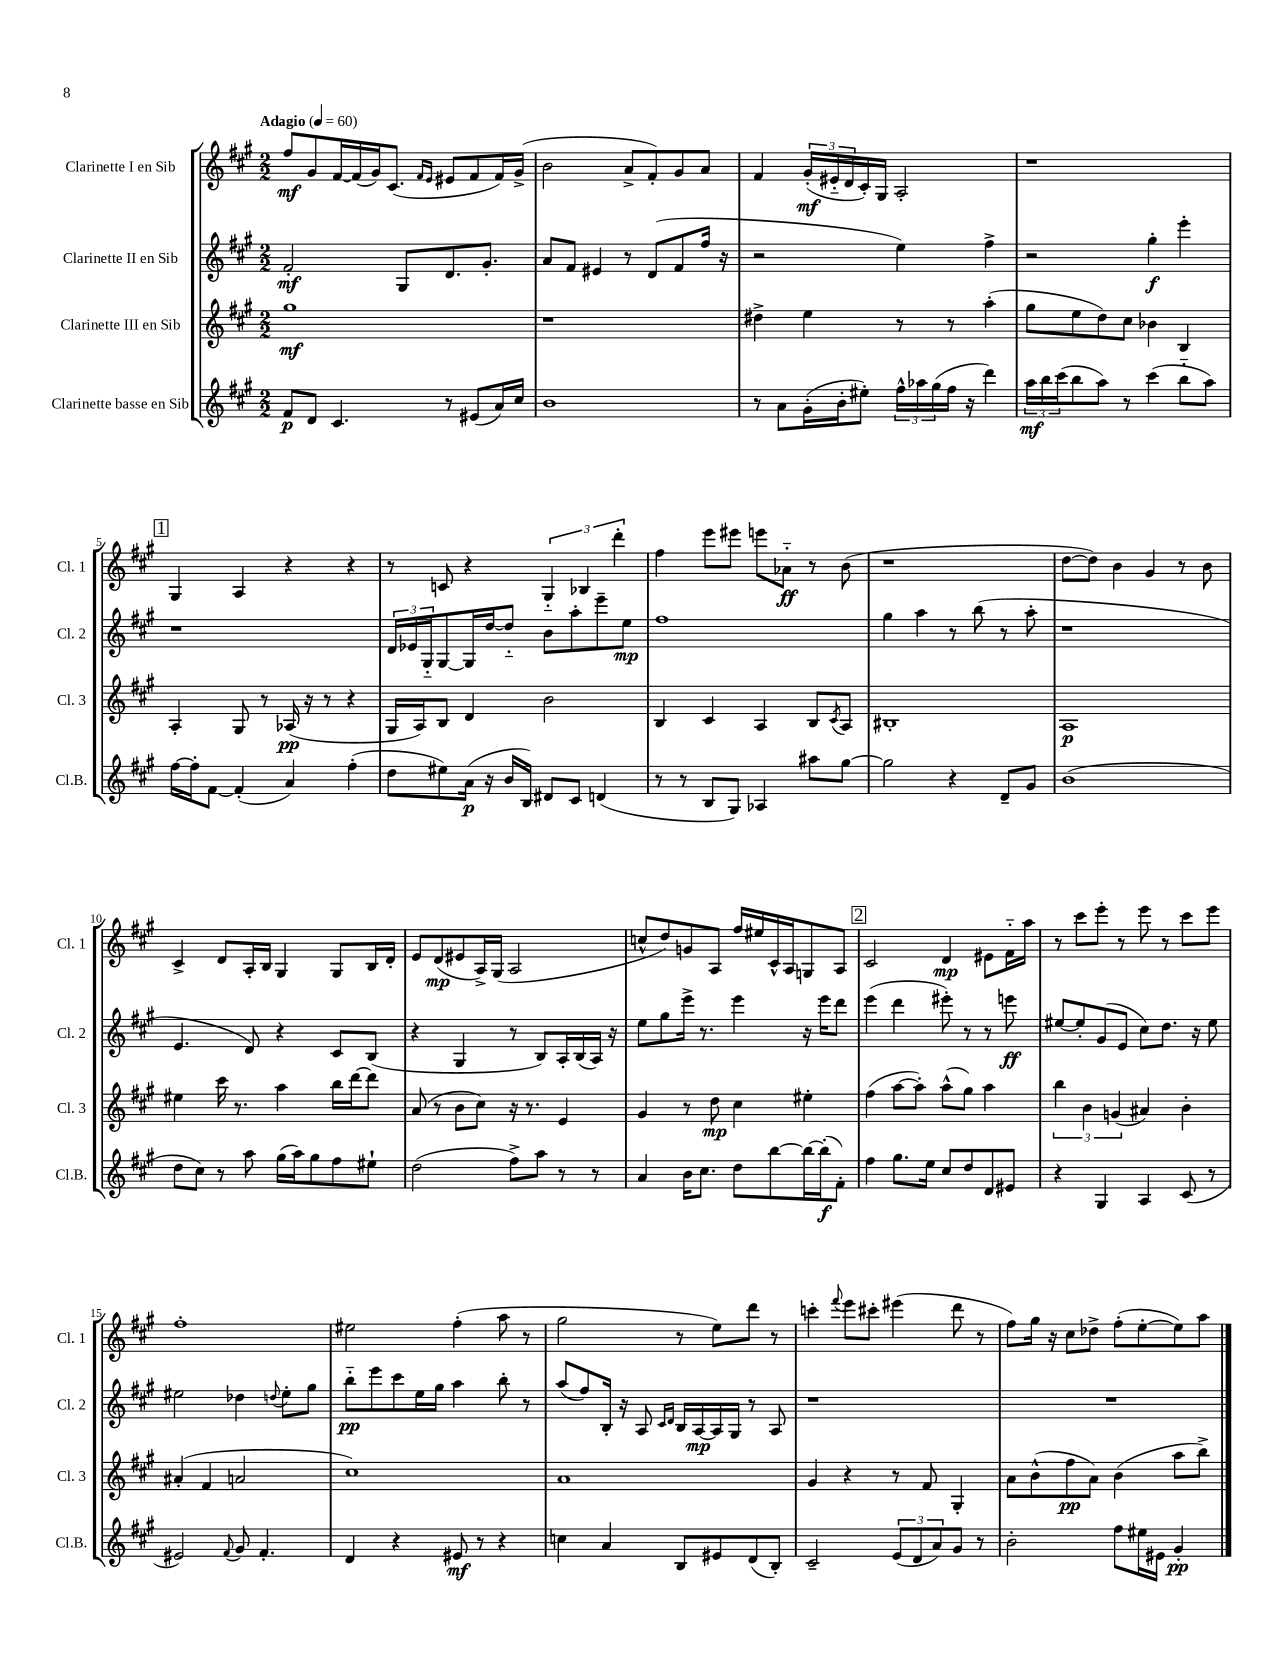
<<
\new StaffGroup <<
\new Staff = "s0" \with { instrumentName = "Clarinette I en Sib" shortInstrumentName = "Cl. 1" } {
    \clef treble \key a \major \numericTimeSignature \time 2/2 \tempo "Adagio" 4 = 60
    fis''8\mf gis'8 fis'16~ fis'16( gis'16) cis'8.( \grace { fis'16 e'16 } eis'8 fis'8 fis'16) gis'16->( |
    b'2 a'8-> fis'8-.) gis'8 a'8 |
    fis'4 \tuplet 3/2 { gis'16-.\mf( eis'16-_ d'16 } cis'16-.) gis16 a2-. |
    r1 |
    \mark \markup { \box "1" } gis4 a4 r4 r4 |
    r8 c'8 r4 \tuplet 3/2 { gis4-_ bes4 d'''4-. } |
    fis''4 e'''8 eis'''8 e'''8 aes'8-_\ff r8 b'8( |
    r1 |
    d''8~ d''8) b'4 gis'4 r8 b'8 |
    cis'4-> d'8 a16-. b16 gis4 gis8 b16 d'16-. |
    e'8 d'8\mp( eis'8 a16->) gis16( a2 |
    c''8-^ d''8) g'8 a8 fis''16 eis''16 cis'16-^ a16 g8 a8 |
    \mark \markup { \box "2" } cis'2 d'4\mp eis'8 fis'16-_ a''16 |
    r8 cis'''8 e'''8-. r8 e'''8 r8 cis'''8 e'''8 |
    fis''1-. |
    eis''2 fis''4-.( a''8 r8 |
    gis''2 r8 e''8) d'''8 r8 |
    c'''4-. \appoggiatura { fis'''8 } e'''8 cis'''8-. eis'''4( d'''8 r8 |
    fis''8) gis''16 r16 cis''8 des''8-> fis''8-.( e''8~-. e''8) a''8 \bar "|." |
}
\new Staff = "s1" \with { instrumentName = "Clarinette II en Sib" shortInstrumentName = "Cl. 2" } {
    \clef treble \key a \major \numericTimeSignature \time 2/2
    fis'2-.\mf gis8 d'8. gis'8.-. |
    a'8 fis'8 eis'4 r8 d'8( fis'8 fis''16 r16 |
    r2 e''4) fis''4-> |
    r2 gis''4-.\f e'''4-. |
    \mark \markup { \box "1" } r1 |
    \tuplet 3/2 { d'16 ees'16 gis16-_ } gis8~ gis16 d''16~ d''8-_ b'8 a''8-. e'''8-- e''8\mp |
    fis''1 |
    gis''4 a''4 r8 b''8( r8 a''8-. |
    r1 |
    e'4. d'8) r4 cis'8 b8( |
    r4 gis4 r8 b8) a16-. b16( a16) r16 |
    e''8 gis''8 e'''16-> r8. e'''4 r16 e'''16 d'''8 |
    \mark \markup { \box "2" } e'''4( d'''4 eis'''8-.) r8 r8 e'''8\ff |
    eis''8~ eis''8-. gis'8( e'8 cis''8) d''8. r16 eis''8 |
    eis''2 des''4 \appoggiatura { d''8 } eis''8-. gis''8 |
    b''8-_\pp e'''8 cis'''8 e''16 gis''16 a''4 b''8-. r8 |
    a''8( fis''8) b16-. r16 a8 \grace { cis'16 d'16 } b16 a16~\mp a16 gis16 r8 a8 |
    r1 |
    R1 \bar "|." |
}
\new Staff = "s2" \with { instrumentName = "Clarinette III en Sib" shortInstrumentName = "Cl. 3" } {
    \clef treble \key a \major \numericTimeSignature \time 2/2
    gis''1\mf |
    r1 |
    dis''4-> e''4 r8 r8 a''4-.( |
    gis''8 e''8 d''8) cis''8 bes'4 b4 |
    \mark \markup { \box "1" } a4-. gis8 r8 aes16\pp( r16 r8 r4 |
    gis16 a16) b8 d'4 b'2 |
    b4 cis'4 a4 b8 \acciaccatura { cis'8 } a8 |
    bis1-. |
    a1\p |
    eis''4 cis'''16 r8. a''4 b''16 d'''16~ d'''8 |
    a'8( r8 b'8 cis''8) r16 r8. e'4 |
    gis'4 r8 d''8\mp cis''4 eis''4-. |
    \mark \markup { \box "2" } fis''4( a''8~ a''8-.) a''8-^( gis''8) a''4 |
    \tuplet 3/2 { b''4 b'4 g'4( } ais'4) b'4-. |
    ais'4-.( fis'4 a'2 |
    cis''1) |
    a'1 |
    gis'4 r4 r8 fis'8 gis4-. |
    a'8 b'8-^( fis''8\pp a'8) b'4( a''8 b''8->) \bar "|." |
}
\new Staff = "s3" \with { instrumentName = "Clarinette basse en Sib" shortInstrumentName = "Cl.B." } {
    \clef treble \key a \major \numericTimeSignature \time 2/2
    fis'8\p d'8 cis'4. r8 eis'8( a'16) cis''16 |
    b'1 |
    r8 a'8 gis'16-.( b'16-. eis''8-.) \tuplet 3/2 { fis''16-^ aes''16 gis''16( } fis''16 r16 d'''4) |
    \tuplet 3/2 { a''16\mf b''16 cis'''16( } b''8 a''8) r8 cis'''4( b''8-_ a''8) |
    \mark \markup { \box "1" } fis''16~ fis''16-. fis'8~ fis'4-.( a'4) fis''4-.( |
    d''8 eis''8) a'16\p( r16 b'16 b16) dis'8 cis'8 d'4( |
    r8 r8 b8 gis8) aes4 ais''8 gis''8~ |
    gis''2 r4 d'8-- gis'8 |
    b'1( |
    d''8 cis''8) r8 a''8 gis''16( a''16) gis''8 fis''8 eis''8-! |
    d''2( fis''8->) a''8 r8 r8 |
    a'4 b'16 cis''8. d''8 b''8~ b''16~ b''16-.\f( fis'8-.) |
    \mark \markup { \box "2" } fis''4 gis''8. e''16 cis''8 d''8 d'8 eis'8 |
    r4 gis4 a4 cis'8( r8 |
    eis'2) \appoggiatura { fis'8 } gis'8 fis'4.-. |
    d'4 r4 eis'8\mf r8 r4 |
    c''4 a'4 b8 eis'8 d'8( b8-.) |
    cis'2-- \tuplet 3/2 { e'8( d'8 a'8) } gis'8 r8 |
    b'2-. fis''8 eis''16 eis'16 gis'4-.\pp \bar "|." |
}
>>
>>
